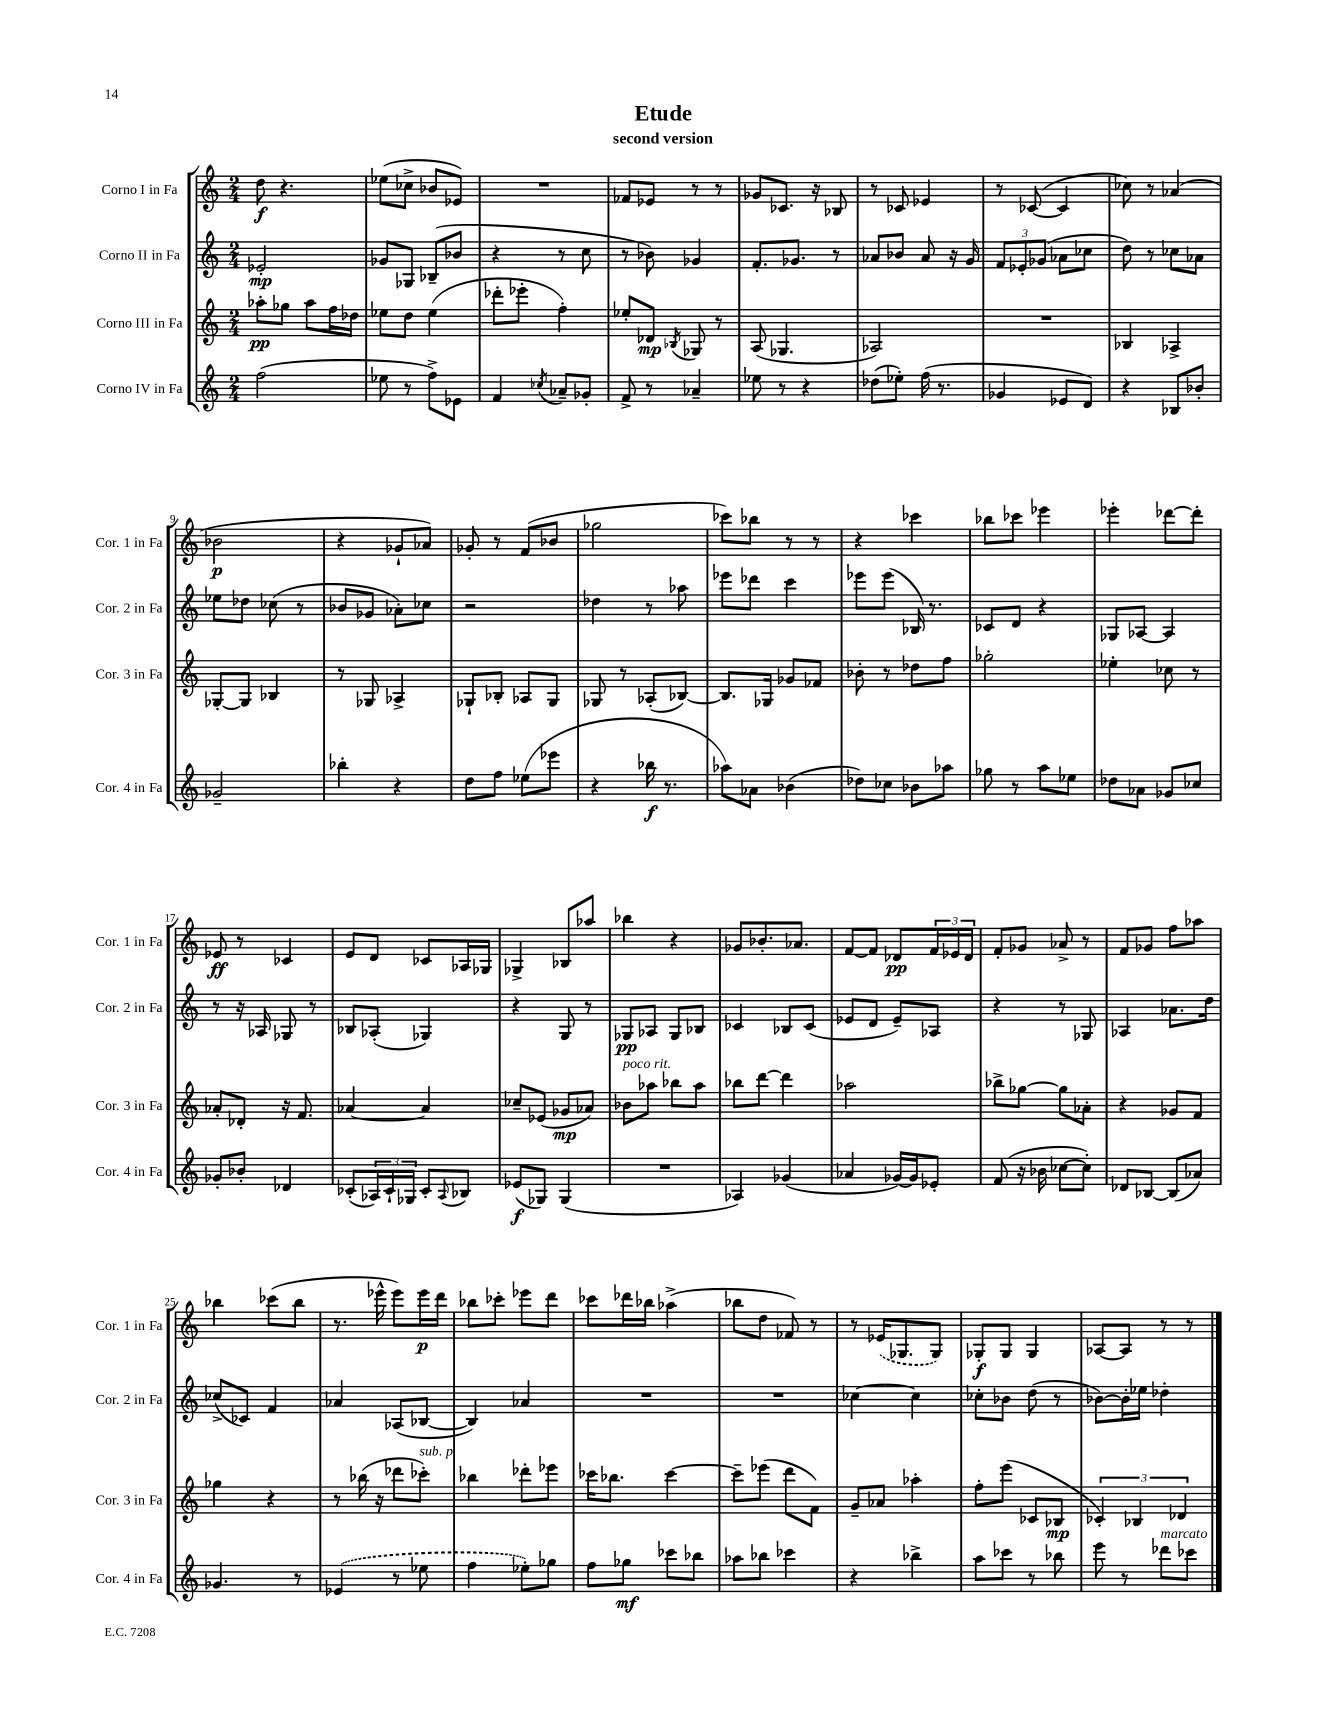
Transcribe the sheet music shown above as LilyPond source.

\header { title = "Etude" subtitle = "second version" }
<<
\new StaffGroup <<
\new Staff = "s0" \with { instrumentName = "Corno I in Fa" shortInstrumentName = "Cor. 1 in Fa" } {
    \clef treble \key c \major \numericTimeSignature \time 2/4
    d''8\f r4. |
    ees''8( ces''8-> bes'8 ees'8) |
    R2 |
    fes'8 ees'8 r8 r8 |
    ges'8 ces'8. r16 bes8 |
    r8 ces'8 ees'4 |
    r8 ces'8~( ces'4 |
    ces''8) r8 aes'4( |
    bes'2\p |
    r4 ges'8-! aes'8) |
    ges'8-. r8 f'8( bes'8 |
    ges''2 |
    ces'''8) bes''8 r8 r8 |
    r4 ces'''4 |
    bes''8 ces'''8 ees'''4 |
    ees'''4-. des'''8~ des'''8-. |
    ees'8\ff r8 ces'4 |
    e'8 d'8 ces'8 aes16 ges16 |
    ges4-> bes8 aes''8 |
    bes''4 r4 |
    ges'8 bes'8.-. aes'8. |
    f'8~ f'8 des'8\pp \tuplet 3/2 { f'16 ees'16 des'16 } |
    f'8-. ges'8 aes'8-> r8 |
    f'8 ges'8 f''8 aes''8 |
    bes''4 ces'''8( bes''8 |
    r8. ees'''16-^ ees'''8) ees'''16\p d'''16 |
    bes''8 ces'''8-. ees'''8 d'''8 |
    ces'''8 des'''16 bes''16 aes''4->( |
    bes''8 d''8 fes'8) r8 |
    r8 \once \slurDashed ees'16( ges8. ges8) |
    ges8-.\f ges8 ges4 |
    aes8~ aes8 r8 r8 \bar "|." |
}
\new Staff = "s1" \with { instrumentName = "Corno II in Fa" shortInstrumentName = "Cor. 2 in Fa" } {
    \clef treble \key c \major \numericTimeSignature \time 2/4
    ees'2-.\mp |
    ges'8 ges8 bes8--( bes'8 |
    r4 r8 c''8 |
    r8 bes'8) ges'4 |
    f'8.-. ges'8. r8 |
    aes'8 bes'8 aes'8 r16 g'16 |
    \tuplet 3/2 { f'8 ees'8-. ges'8( } aes'8 ces''8 |
    d''8) r8 ces''8 aes'8 |
    ees''8 des''8 ces''8( r8 |
    bes'8 ges'8 aes'8-.) ces''8 |
    r2 |
    des''4 r8 aes''8 |
    ees'''8 des'''8 c'''4 |
    ees'''8 ees'''8( bes16) r8. |
    ces'8 d'8 r4 |
    ges8 aes8~ aes4 |
    r8 r16 aes16 ges8 r8 |
    bes8 aes8-.( ges4) |
    r4 g8 r8 |
    ges8\pp aes8 ges8 bes8 |
    ces'4 bes8 ces'8( |
    ees'8 d'8 ees'8--) aes8 |
    r4 r8 ges8 |
    aes4 aes'8. d''16 |
    ces''8->( ces'8) f'4 |
    aes'4 aes8( bes8~ |
    bes4) aes'4 |
    R2 |
    R2 |
    ces''4~ ces''4 |
    ces''8-. bes'8 d''8( r8 |
    bes'8~) bes'16-. ees''16 des''4-. \bar "|." |
}
\new Staff = "s2" \with { instrumentName = "Corno III in Fa" shortInstrumentName = "Cor. 3 in Fa" } {
    \clef treble \key c \major \numericTimeSignature \time 2/4
    aes''8-.\pp ges''8 aes''8 f''16 des''16 |
    ees''8 d''8 ees''4( |
    des'''8-. ees'''8-. f''4-.) |
    ees''8-. des'8\mp \acciaccatura { bes8 } ges8 r8 |
    a8( ges4. |
    aes2) |
    R2 |
    bes4 aes4-> |
    ges8~-. ges8 bes4 |
    r8 ges8 aes4-> |
    ges8-! bes8-. aes8 ges8 |
    ges8 r8 aes8-.( bes8~) |
    bes8. ges16 ges'8 fes'8 |
    bes'8-. r8 des''8 f''8 |
    ges''2-. |
    ees''4-. ces''8 r8 |
    aes'8-. des'8-. r16 f'8. |
    aes'4~ aes'4 |
    ces''8-- ees'8( ges'8\mp aes'8) |
    bes'8^\markup { \italic "poco rit." } aes''8 bes''8 aes''8 |
    bes''8 d'''8~ d'''4 |
    aes''2 |
    bes''8-> ges''8~ ges''8 aes'8-. |
    r4 ges'8 f'8 |
    ges''4 r4 |
    r8 bes''16( r16 des'''8 ces'''8-.^\markup { \italic "sub. p" }) |
    bes''4 des'''8-. ees'''8 |
    ces'''16 bes''8. ces'''4~ |
    ces'''8-- ees'''8( d'''8 f'8) |
    g'8-- aes'8 aes''4-. |
    f''8-. e'''8( ces'8 bes8\mp |
    \tuplet 3/2 { ces'4-.) bes4 des'4 } \bar "|." |
}
\new Staff = "s3" \with { instrumentName = "Corno IV in Fa" shortInstrumentName = "Cor. 4 in Fa" } {
    \clef treble \key c \major \numericTimeSignature \time 2/4
    f''2( |
    ees''8 r8 f''8->) ees'8 |
    f'4 \acciaccatura { ces''8 } aes'8-- ges'8-. |
    f'8-> r8 aes'4-- |
    ees''8 r8 r4 |
    des''8( ees''8-.) f''16( r8. |
    ges'4 ees'8 d'8) |
    r4 bes8 bes'8-. |
    ges'2-- |
    bes''4-. r4 |
    d''8 f''8 ees''8( ees'''8 |
    r4 bes''16\f r8. |
    aes''8) aes'8 bes'4( |
    des''8) ces''8 bes'8 aes''8 |
    ges''8 r8 a''8 ees''8 |
    des''8 aes'8 ges'8 ces''8 |
    ges'8-. bes'8-. des'4 |
    ces'8-.( \tuplet 3/2 { aes16) ces'16-! ges16 } ces'8-. \appoggiatura { aes8 } bes8 |
    ees'8\f( ges8) ges4( |
    R2 |
    aes4) ges'4( |
    aes'4 ges'16~) ges'16 ees'8-. |
    f'8( r16 bes'16 ces''8~ ces''8-.) |
    des'8 bes8~ bes8( aes'8) |
    ges'4. r8 |
    \once \slurDashed ees'4( r8 ees''8 |
    f''4 ees''8-.) ges''8 |
    f''8 ges''8\mf ces'''8 bes''8 |
    aes''8 bes''8 ces'''4 |
    r4 bes''4-> |
    a''8 ces'''8 r8 bes''8 |
    e'''8 r8 des'''8^\markup { \italic "marcato" } ces'''8 \bar "|." |
}
>>
>>
